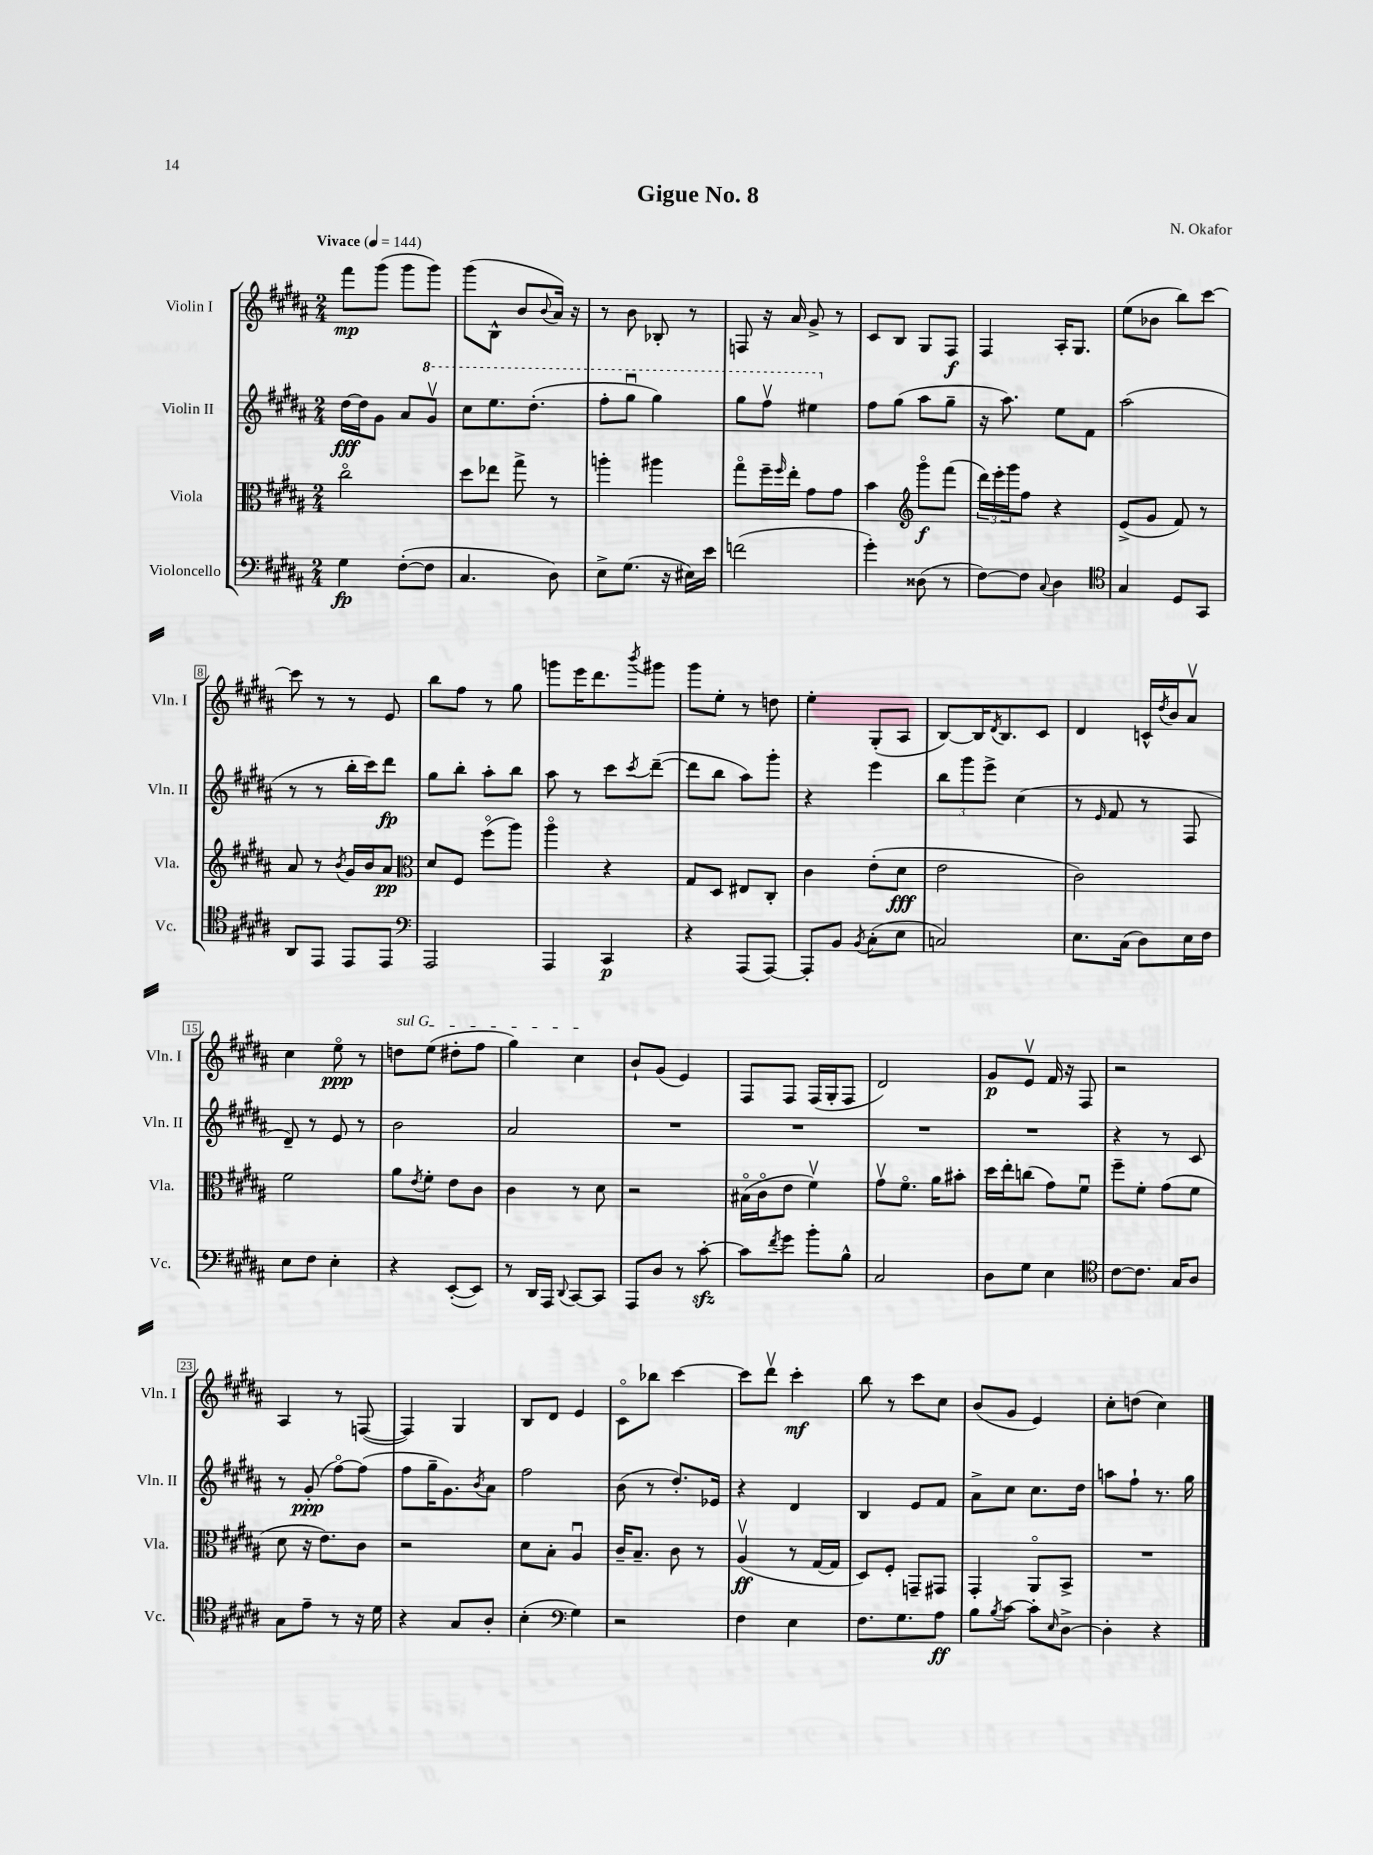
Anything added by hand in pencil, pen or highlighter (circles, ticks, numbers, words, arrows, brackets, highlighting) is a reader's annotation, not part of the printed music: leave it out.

**kern	**dynam	**kern	**dynam	**kern	**dynam	**kern	**dynam
*part4	*part4	*part3	*part3	*part2	*part2	*part1	*part1
*staff4	*staff4	*staff3	*staff3	*staff2	*staff2	*staff1	*staff1
*I"Violoncello	*	*I"Viola	*	*I"Violin II	*	*I"Violin I	*
*I'Vc.	*	*I'Vla.	*	*I'Vln. II	*	*I'Vln. I	*
*clefF4	*	*clefC3	*	*clefG2	*	*clefG2	*
*k[f#c#g#d#a#]	*	*k[f#c#g#d#a#]	*	*k[f#c#g#d#a#]	*	*k[f#c#g#d#a#]	*
*M2/4	*	*M2/4	*	*M2/4	*	*M2/4	*
*MM144	*	*MM144	*	*MM144	*	*MM144	*
=1	=1	=1	=1	=1	=1	=1	=1
!	!	!	!	!	!	!LO:TX:a:B:t=Vivace	!
4G#\	fp	2cc#\	.	[16dd#\LL	fff	8fff#\L	mp
.	.	.	.	16dd#\J]	.	.	.
.	.	.	.	8g#\J	.	(8ggg#\J	.
([8F#'\L	.	.	.	8a#/L	.	8ggg#\L	.
*	*	*	*	*8va	*	*	*
8F#\J]	.	.	.	8gg#v/J	.	8ggg#\J)	.
=2	=2	=2	=2	=2	=2	=2	=2
4.C#/	.	8dd#\L	.	8ccc#\L	.	(8ggg#\L	.
.	.	8ee-X\J	.	8.eee\	.	8B^^\J	.
.	.	8gg#^\	.	.	.	8b/L	.
.	.	.	.	(8.ddd#'\J	.	.	.
.	.	.	.	.	.	8qqb/	.
8D#\)	.	8r	.	.	.	16a#/Jk)	.
.	.	.	.	.	.	16r	.
=3	=3	=3	=3	=3	=3	=3	=3
8E^\L	.	4aan'\	.	8fff#'\L	.	8r	.
(8.G#\J	.	.	.	8ggg#u\J	.	8b\	.
.	.	4aa#X\	.	4ggg#\)	.	8B-X'/	.
16r	.	.	.	.	.	.	.
16E#X\LL)	.	.	.	.	.	8r	.
16e\JJ	.	.	.	.	.	.	.
=4	=4	=4	=4	=4	=4	=4	=4
(2fn\	.	8gg#\L	.	8ggg#\L	.	8Fn/	.
.	.	16ff#~\L	.	8fff#v\J	.	16r	.
.	.	16qqff#/	.	.	.	.	.
.	.	16ee'\JJ	.	.	.	16a#/	.
.	.	8g#\L	.	4eee#X\	.	8g#^/	.
.	.	8g#\J	.	.	.	8r	.
=5	=5	=5	=5	=5	=5	=5	=5
*	*	*	*	*X8va	*	*	*
4g#'\)	.	4b\	.	8ff#\L	.	8c#/L	.
.	.	.	.	(8gg#\J	.	8B/J	.
*	*	*clefG2	*	*	*	*	*
(8D##X\	.	8ggg#\L	f	8aa#\L	.	8G#/L	.
8r	.	(8fff#\J	.	8gg#~\J	.	8F#/J	f
=6	=6	=6	=6	=6	=6	=6	=6
[8F#\L)	.	24ddd#\LL)	.	16r	.	4F#/	.
.	.	24eee'\	.	.	.	.	.
.	.	.	.	8.aa#\)	.	.	.
.	.	24ggg#\J	.	.	.	.	.
8F#\J]	.	8ff#\J	.	.	.	.	.
8qqC#/	.	.	.	.	.	.	.
4D#\	.	4r	.	8ee\L	.	16A#'/KL	.
.	.	.	.	.	.	8.G#/J	.
.	.	.	.	8f#\J	.	.	.
=7	=7	=7	=7	=7	=7	=7	=7
*clefC4	*	*	*	*	*	*	*
4G#/	.	(8e^/L	.	(2aa#\	.	(8ee\L	.
.	.	8g#/J	.	.	.	8b-X\J	.
8D#/L	.	8f#/)	.	.	.	8bb\L)	.
8GG#/J	.	8r	.	.	.	[8ccc#\J	.
!!LO:LB:g=z
=8	=8	=8	=8	=8	=8	=8	=8
8AA#/L	.	8a#/	.	8r	.	8ccc#\]	.
8EE/J	.	8r	.	8r	.	8r	.
.	.	8qb/	.	.	.	.	.
8EE/L	.	16g#/LL	.	16bb'\LL	.	8r	.
.	.	16b/J	.	16ccc#\J)	.	.	.
8EE/J	.	8a#/J	pp	8ddd#\J	fp	8e/	.
=9	=9	=9	=9	=9	=9	=9	=9
*clefF4	*	*clefC3	*	*	*	*	*
2AAA#/	.	8d#/L	.	8gg#\L	.	8bb\L	.
.	.	8F#/J	.	8bb'\J	.	8ff#\J	.
.	.	(8ff#\L	.	8aa#'\L	.	8r	.
.	.	8aa#\J)	.	8bb\J	.	8gg#\	.
=10	=10	=10	=10	=10	=10	=10	=10
4AAA#/	.	4aa#\	.	8aa#\	.	8gggn\L	.
.	.	.	.	8r	.	16eee\K	.
.	.	.	.	.	.	8.ddd#\	.
4CC#/	p	4r	.	8ccc#\L	.	.	.
.	.	.	.	8qccc#/	.	8qbbb/	.
.	.	.	.	([8ddd#~\J	.	8ggg#X\J	.
=11	=11	=11	=11	=11	=11	=11	=11
4r	.	8G#/L	.	8ddd#\L]	.	8ggg#\L	.
.	.	8D#/J	.	8bb\J	.	8ee'\J	.
(8AAA#/L	.	8E#X/L	.	8aa#\L)	.	8r	.
[8AAA#/J)	.	8C#'/J	.	8ggg#'\J	.	8ddn\	.
=12	=12	=12	=12	=12	=12	=12	=12
8AAA#'/L]	.	4c#\	.	4r	.	4ee'\	.
8BB/J	.	.	.	.	.	.	.
8qBB/	.	.	.	.	.	.	.
(8C#'\L	.	(8e'\L	.	4eee\	.	(8G#'/L	.
8E\J	.	8d#\J	fff	.	.	8A#/J	.
=13	=13	=13	=13	=13	=13	=13	=13
2Cn/)	.	2e\	.	12bb\L	.	[8B/L)	.
.	.	.	.	12ggg#\	.	.	.
.	.	.	.	.	.	16B/K]	.
.	.	.	.	12eee^\J	.	.	.
.	.	.	.	.	.	8qd#/	.
.	.	.	.	.	.	8.B/	.
.	.	.	.	(4cc#\	.	.	.
.	.	.	.	.	.	8c#/J	.
=14	=14	=14	=14	=14	=14	=14	=14
8.E\L	.	2c#\)	.	8r	.	4d#/	.
.	.	.	.	16qqe/	.	.	.
.	.	.	.	8f#/	.	.	.
(16C#\Jk	.	.	.	.	.	.	.
8D#\L)	.	.	.	8r	.	16cn^^/LL	.
.	.	.	.	.	.	8qdd#/	.
.	.	.	.	.	.	16b/J	.
16E\L	.	.	.	8F#/	.	8a#v/J	.
16F#\JJ	.	.	.	.	.	.	.
!!LO:LB:g=z
=15	=15	=15	=15	=15	=15	=15	=15
8E\L	.	2f#\	.	8d#~/)	.	4cc#\	.
8F#\J	.	.	.	8r	.	.	.
4E'\	.	.	.	8e/	.	8ee\	ppp
.	.	.	.	8r	.	8r	.
=16	=16	=16	=16	=16	=16	=16	=16
!	!	!	!	!	!	!LO:TX:a:i:t=sul G	!
4r	.	8a#\L	.	2b\	.	8ddn\L	.
.	.	8qe/	.	.	.	.	.
.	.	8f#'\J	.	.	.	(8ee\J	.
([8EE'/L	.	8e\L	.	.	.	8dd#X'\L	.
8EE/J])	.	8c#\J	.	.	.	8ff#\J	.
=17	=17	=17	=17	=17	=17	=17	=17
8r	.	4c#\	.	2a#/	.	4gg#\)	.
16DD#/LL	.	.	.	.	.	.	.
16AAA#/JJ	.	.	.	.	.	.	.
8qqDD#/	.	.	.	.	.	.	.
[8CC#/L	.	8r	.	.	.	4cc#\	.
8CC#/J]	.	8d#\	.	.	.	.	.
=18	=18	=18	=18	=18	=18	=18	=18
8AAA#/L	.	2r	.	2r	.	8b`/L	.
8D#/J	.	.	.	.	.	(8g#/J	.
8r	.	.	.	.	.	4e/)	.
[8c#zz'\	.	.	.	.	.	.	.
=19	=19	=19	=19	=19	=19	=19	=19
8c#\L]	.	(16B#X\LL	.	2r	.	8F#/L	.
.	.	16c#\J	.	.	.	.	.
8qf#/	.	.	.	.	.	.	.
8g#\J	.	8e\J	.	.	.	8F#/J	.
8b'\L	.	4f#v\)	.	.	.	(16F#/LL	.
.	.	.	.	.	.	16G#'/J	.
8B^^\J	.	.	.	.	.	8F#/J	.
=20	=20	=20	=20	=20	=20	=20	=20
2C#/	.	8g#v\L	.	2r	.	2d#/)	.
.	.	8.f#\J	.	.	.	.	.
.	.	16a#\KL	.	.	.	.	.
.	.	8b#X'\J	.	.	.	.	.
=21	=21	=21	=21	=21	=21	=21	=21
8D#\L	.	16dd#\LL	.	2r	.	8g#/L	p
.	.	16ee'\J	.	.	.	.	.
8G#\J	.	(8ccn\J	.	.	.	8ev/J	.
4E\	.	8g#\L)	.	.	.	16f#/	.
.	.	.	.	.	.	16r	.
.	.	8f#u\J	.	.	.	8F#/	.
=22	=22	=22	=22	=22	=22	=22	=22
*clefC4	*	*	*	*	*	*	*
[8c#\L	.	8ff#~\L	.	4r	.	2r	.
8.c#\J]	.	8f#'\J	.	.	.	.	.
.	.	(8g#\L	.	8r	.	.	.
16G#/KL	.	.	.	.	.	.	.
8A#/J	.	8f#\J	.	8c#/	.	.	.
!!LO:LB:g=z
=23	=23	=23	=23	=23	=23	=23	=23
8G#\L	.	8d#\	.	8r	.	4A#/	.
8e~\J	.	16r	.	(8g#'/	ppp	.	.
.	.	8.e\L)	.	.	.	.	.
8r	.	.	.	[8ff#\L)	.	8r	.
16r	.	8c#\J	.	(8ff#\J]	.	([8Fn/	.
16d#\	.	.	.	.	.	.	.
=24	=24	=24	=24	=24	=24	=24	=24
4r	.	2r	.	8ff#\L	.	4F/])	.
.	.	.	.	16gg#~\K	.	.	.
.	.	.	.	8.g#\)	.	.	.
8G#/L	.	.	.	.	.	4G#/	.
.	.	.	.	8qb/	.	.	.
8A#'/J	.	.	.	8a#\J	.	.	.
=25	=25	=25	=25	=25	=25	=25	=25
(4B'\	.	8d#\L	.	2ff#\	.	8B/L	.
.	.	8B'\J	.	.	.	8d#/J	.
*clefF4	*	*	*	*	*	*	*
4G#\)	.	4A#u/	.	.	.	4e/	.
=26	=26	=26	=26	=26	=26	=26	=26
2r	.	16c#~/KL	.	(8b\	.	8c#\L	.
.	.	8.B~/J	.	.	.	.	.
.	.	.	.	8r	.	8bb-X\J	.
.	.	8c#\	.	8.dd#'/L)	.	[4ccc#\	.
.	.	8r	.	.	.	.	.
.	.	.	.	16e-X/Jk	.	.	.
=27	=27	=27	=27	=27	=27	=27	=27
4F#\	.	(4A#v/	ff	4r	.	8ccc#\L]	.
.	.	.	.	.	.	8ddd#v\J	.
4E\	.	8r	.	4d#/	.	4ccc#'\	mf
.	.	[16G#/LL	.	.	.	.	.
.	.	16G#/JJ]	.	.	.	.	.
=28	=28	=28	=28	=28	=28	=28	=28
8.F#\L	.	8D#/L)	.	4B/	.	8bb\	.
.	.	8F#'/J	.	.	.	8r	.
8.G#\	.	.	.	.	.	.	.
.	.	8GGn~/L	.	8e/L	.	8ccc#\L	.
8A#\J	ff	8GG#X/J	.	8f#/J	.	8cc#\J	.
=29	=29	=29	=29	=29	=29	=29	=29
8B\L	.	4GG#'/	.	8a#^\L	.	(8b/L	.
8qB/	.	.	.	.	.	.	.
[8c#\J	.	.	.	8cc#\J	.	8g#/J	.
8c#'\L]	.	8AA#/L	.	8.cc#\L	.	4e/)	.
16qqE/	.	.	.	.	.	.	.
[8D#^\J	.	8BB^/J	.	.	.	.	.
.	.	.	.	16dd#\Jk	.	.	.
=30	=30	=30	=30	=30	=30	=30	=30
4D#'\]	.	2r	.	8aan\L	.	8cc#'\L	.
.	.	.	.	8ff#`\J	.	(8ddn\J	.
4r	.	.	.	8.r	.	4cc#\)	.
.	.	.	.	16gg#\	.	.	.
==	==	==	==	==	==	==	==
*-	*-	*-	*-	*-	*-	*-	*-
